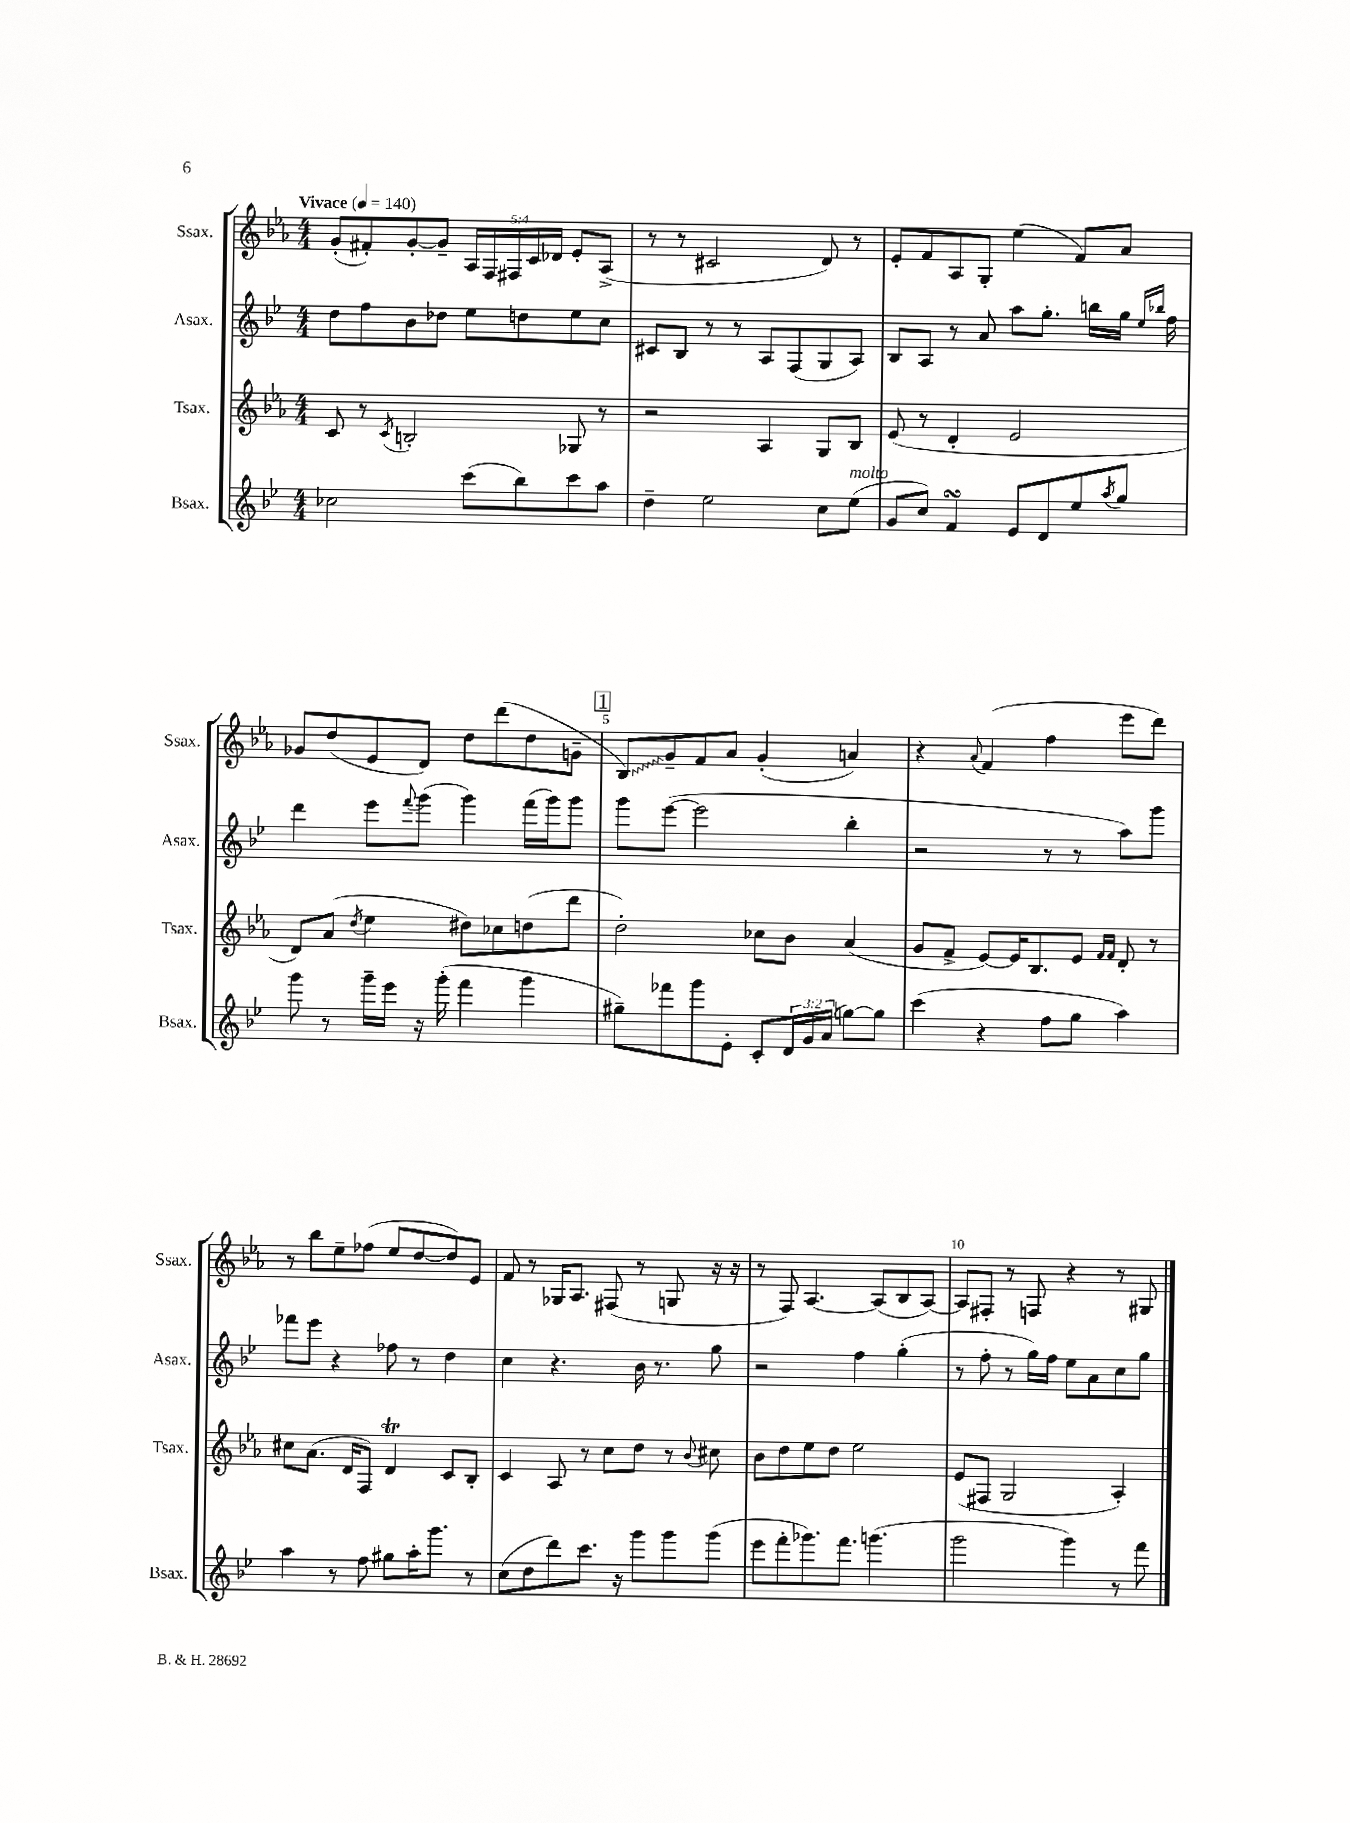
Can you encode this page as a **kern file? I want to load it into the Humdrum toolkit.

**kern	**kern	**kern	**kern
*staff4	*staff3	*staff2	*staff1
*clefG2	*clefG2	*clefG2	*clefG2
*k[b-e-]	*k[b-e-a-]	*k[b-e-]	*k[b-e-a-]
*M4/4	*M4/4	*M4/4	*M4/4
*MM140	*MM140	*MM140	*MM140
2cc-	8c	8dd	(8g'
.	8r	8ff	8f#')
.	8qc	.	.
.	2B'	8b-	[8g'
.	.	8dd-	8g~]
(8ccc	.	8ee-	20A-
.	.	.	20F
.	.	.	20F#
8bb-)	.	8dd	.
.	.	.	20c
.	.	.	20d-
8ccc	8G-	8ee-	8e-'
8aa	8r	8cc	(8A-^
=	=	=	=
4dd~	2r	8c#	8r
.	.	8B-	8r
2ee-	.	8r	2c#
.	.	8r	.
.	4A-	8A	.
.	.	(8F	.
8cc	8G	8G	8d)
(8ee-	8B-	8A)	8r
=	=	=	=
8g	(8e-	8B-	8e-'
8cc)	8r	8A	8f
4f	4d'	8r	8A-
.	.	8a	8G'
8e-	2e-	8aa	(4ee-
8d	.	8.gg'	.
8ee-	.	.	8f)
.	.	16bb	.
8qaa	.	.	.
8gg	.	16gg	8a-
.	.	16qqee-	.
.	.	16qqbb-	.
.	.	16ff	.
=	=	=	=
8ggg	8d)	4ddd	8g-
8r	(8a-	.	(8dd
.	8qdd	.	.
16ggg~	4ee-	8eee-	8e-
16eee-	.	.	.
.	.	8qqfff	.
16r	.	(8ggg	8d)
(16ggg'	.	.	.
4fff	8dd#)	4ggg)	8dd
.	8cc-	.	(8ddd
4ggg	(8dd	(16fff	8dd
.	.	16ggg)	.
.	8ddd	8ggg	8g~
=	=	=	=
8gg#~)	2dd')	8ggg	8B-)
8fff-	.	([8eee-	8g~
8ggg	.	2eee-]	8f
8e-'	.	.	8a-
8c'	8cc-	.	(4g'
24d	8b-	.	.
24g	.	.	.
(24a	.	.	.
[8gg)	(4a-	4bb-'	4a)
8gg]	.	.	.
=	=	=	=
(4ccc	8g	2r	4r
.	8f^	.	.
.	.	.	8qqa-
4r	[8e-)	.	(4f
.	16e-]	.	.
.	8.B-	.	.
8ff	.	8r	4ff
8gg	8e-	8r	.
.	16qqf	.	.
.	16qqf	.	.
4aa)	8d'	8aa)	8eee-
.	8r	8ggg	8ddd)
=	=	=	=
4aa	8cc#	8fff-	8r
.	(8.a-	8eee-	8bb-
8r	.	4r	8ee-~
.	16d	.	.
8ff	8F)	.	(8ff-
8gg#	4d	8ff-	8ee-
16aa'	.	8r	[8dd
8.ggg	.	.	.
.	8c	4dd	8dd])
8r	8B-'	.	8e-
=	=	=	=
(8cc	4c	4cc	8f
8dd	.	.	8r
8ddd)	8A-	4.r	16G-
.	.	.	8.A-
8.ccc	8r	.	.
.	8cc	.	(8F#
16r	.	.	.
8ggg	8dd	16b-	8r
.	.	8.r	.
8ggg	8r	.	8G
.	8qqb-	.	.
(8ggg	8cc#	8gg	16r
.	.	.	16r
=	=	=	=
8eee-	8b-	2r	8r
8fff'	8dd	.	8F)
8.ggg-)	8ee-	.	[4.A-
.	8dd	.	.
8.fff	.	.	.
.	2ee-	4ff	.
(4.ggg	.	.	(8A-]
.	.	(4gg'	8B-
.	.	.	[8A-)
=	=	=	=
2ggg	(8e-	8r	8A-]
.	8F#	8ff'	8F#'
.	2G	8r	8r
.	.	16gg)	8F
.	.	16ff	.
4ggg)	.	8ee-	4r
.	.	8a	.
8r	4A-')	8cc	8r
8fff	.	8gg	8G#
==	==	==	==
*-	*-	*-	*-
